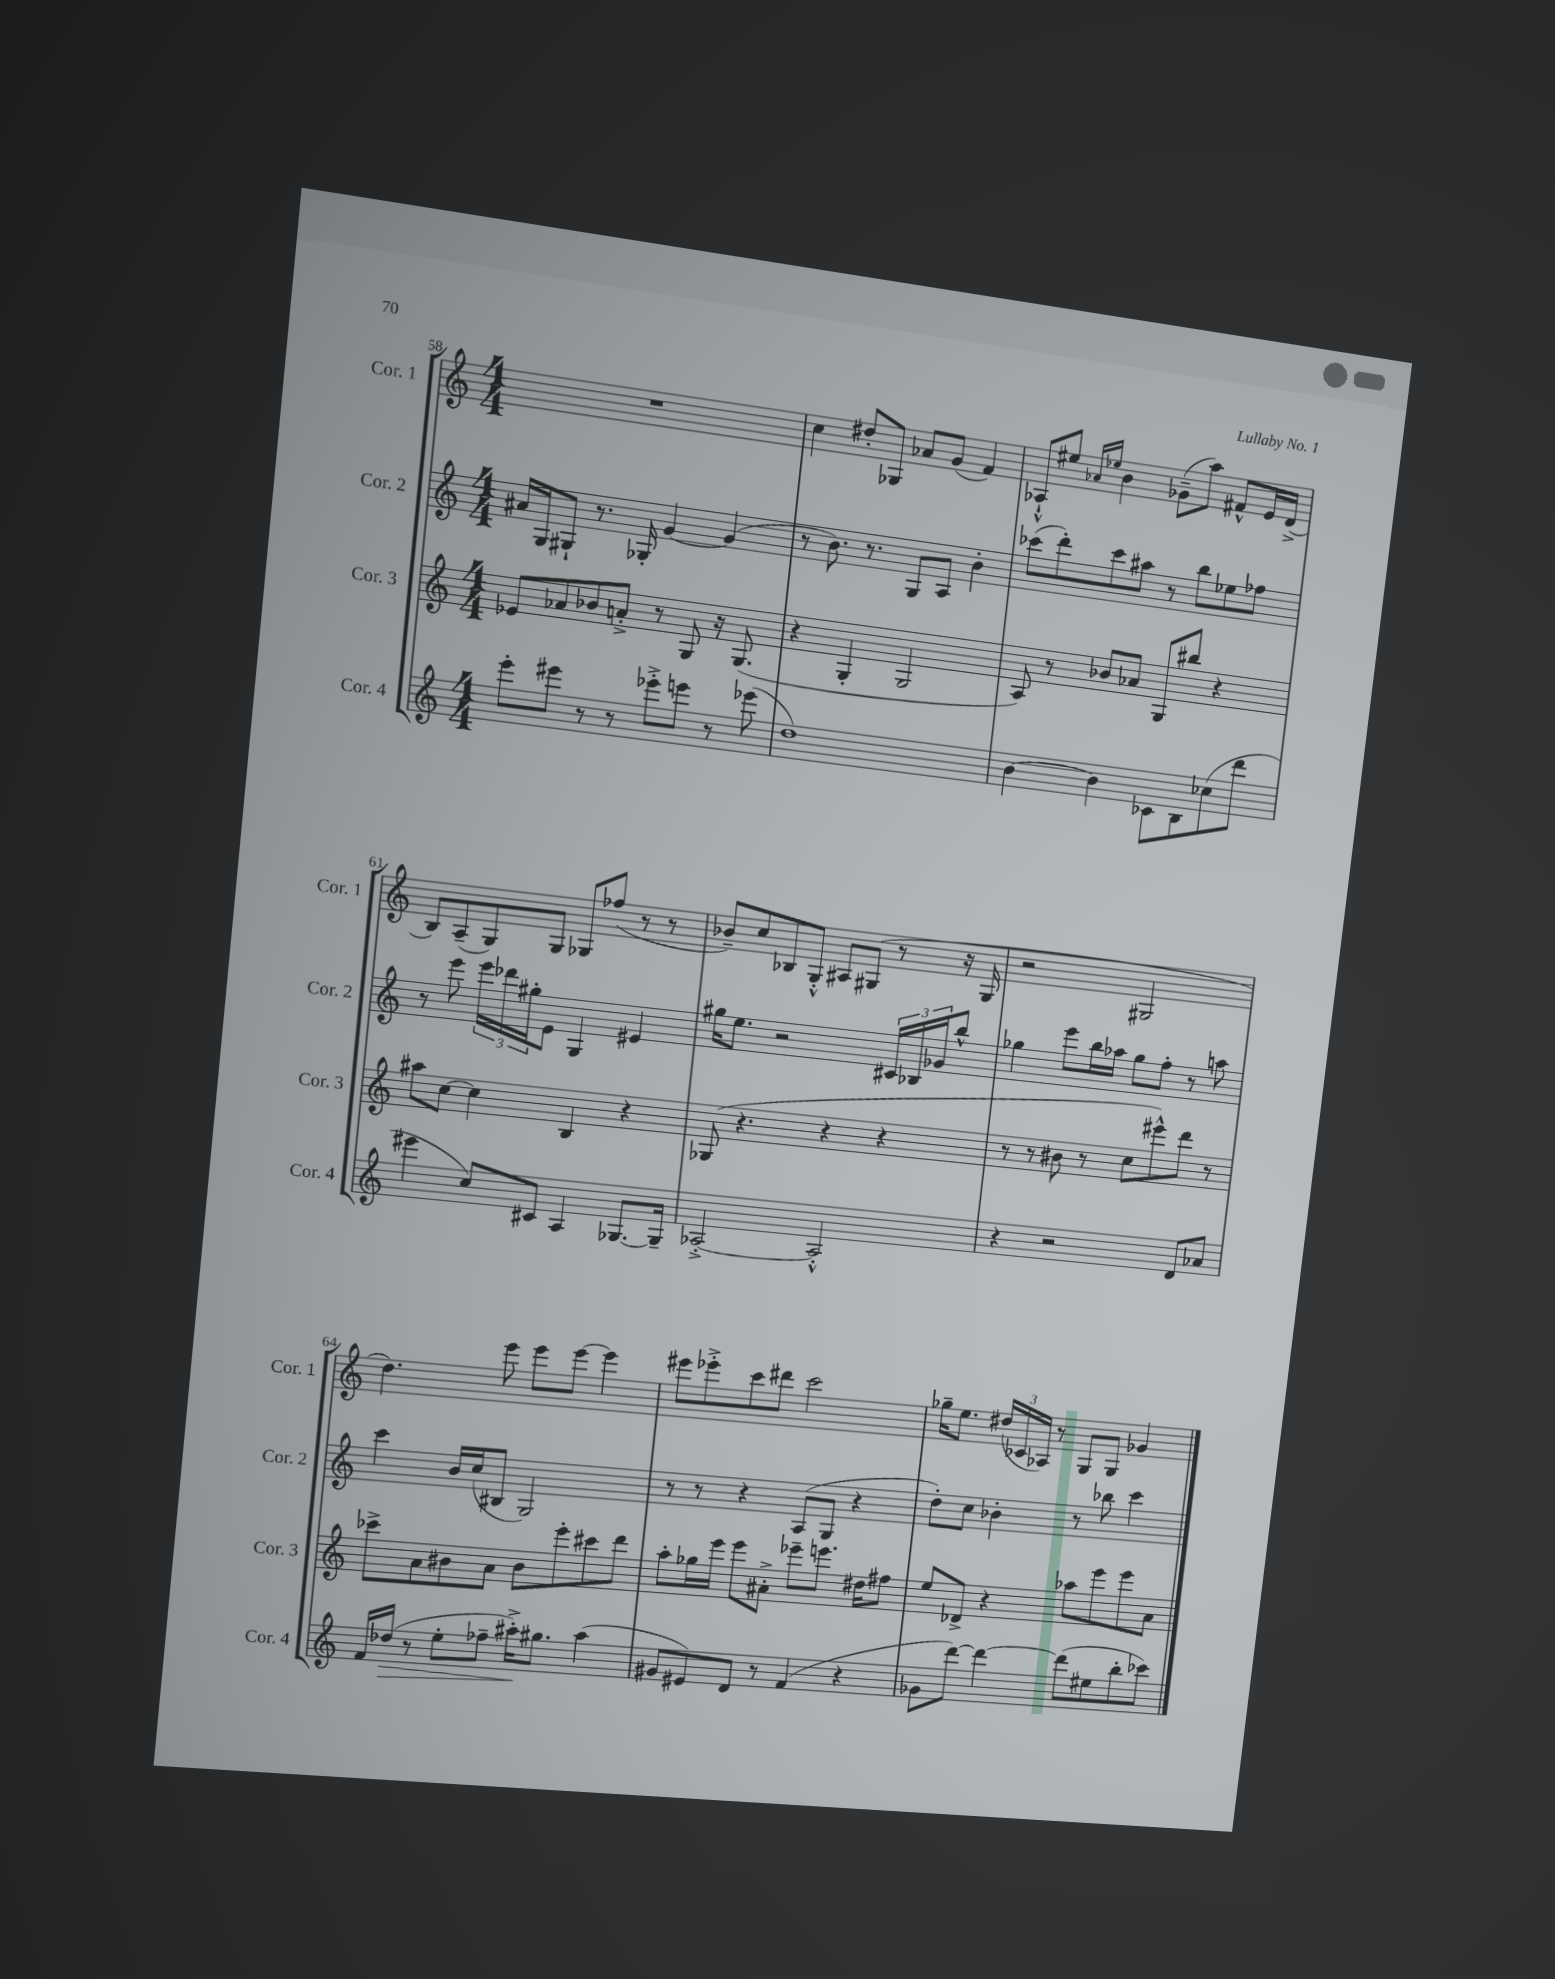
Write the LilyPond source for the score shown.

<<
\new StaffGroup <<
\new Staff = "s0" \with { instrumentName = "Cor. 1" shortInstrumentName = "Cor. 1" } {
    \clef treble \key c \major \numericTimeSignature \time 4/4
    R1 |
    c''4 dis''8-. ges8 aes'8 g'8( f'4) |
    aes8-!-^ eis''8 \grace { aes'16 ees''16 } b'4 ges'8--( a''8) fis'8-^ e'16 d'16->( |
    b8) a8--( g8) g8 ges8 fes''8( r8 r8 |
    bes'8--) c''8 bes8 g8-.-^ ais8 gis8( r8 r16 gis16 |
    r2 gis2 |
    d''4.) e'''8 e'''8 e'''8~ e'''4 |
    eis'''8 ees'''8-.-> c'''8 dis'''8 c'''2 |
    ges''16-- e''8. \tuplet 3/2 { dis''16( ces'16 aes16) } r8 g8 g8 ges'4 \bar "|." |
}
\new Staff = "s1" \with { instrumentName = "Cor. 2" shortInstrumentName = "Cor. 2" } {
    \clef treble \key c \major \numericTimeSignature \time 4/4
    ais'16 g16 gis8-! r8. ges16-. g'4~ g'4( |
    r8 b'8.) r8. g8 a8 b'4-. |
    ces'''8( d'''8-.) ces'''8 ais''8 r8 b''8 ees''8 fes''8 |
    r8 e'''8 \tuplet 3/2 { e'''16 des'''16 gis''16-. } e'8 g4 eis'4 |
    gis''16 e''8. r2 \tuplet 3/2 { cis'16 bes16 ges'16 } b''8-^ |
    ges''4 e'''8 b''16 aes''16 ges''8 f''8-. r8 a''8 |
    c'''4 b'16 c''16( bis8 g2) |
    r8 r8 r4 a8( g8 r4 |
    d''8-.) c''8 bes'4-. r8 bes''8 c'''4 \bar "|." |
}
\new Staff = "s2" \with { instrumentName = "Cor. 3" shortInstrumentName = "Cor. 3" } {
    \clef treble \key c \major \numericTimeSignature \time 4/4
    ees'8 aes'8 bes'8 a'8-.-> r8 g8 r16 g8.( |
    r4 g4-. g2 |
    a8) r8 bes'8 aes'8 g8 bis''8 r4 |
    ais''8 c''8~ c''4 b4 r4 |
    ges8( r4. r4 r4 |
    r8 r8 bis'8 r8 c''8 eis'''8-^) d'''8 r8 |
    ces'''8-> a'8 bis'8 a'8 bis'8 e'''8-. cis'''8 d'''8 |
    a''8-. ges''16 e'''16 e'''8 ais'8-.-> ees'''8-- e'''8. dis''16 fis''8 |
    e''8 des'8-> r4 aes''8 e'''8 e'''8 a'8 \bar "|." |
}
\new Staff = "s3" \with { instrumentName = "Cor. 4" shortInstrumentName = "Cor. 4" } {
    \clef treble \key c \major \numericTimeSignature \time 4/4
    e'''8-. eis'''8 r8 r8 ees'''8-.-> e'''8 r8 ees'''8( |
    d''1) |
    b'4~ b'4 ces'8 b8 ces''8( d'''8 |
    eis'''4 c''8) cis'8 a4 ges8.~ ges16-- |
    aes2~-.-> aes2-.-^ |
    r4 r2 d'8 aes'8 |
    f'16 des''16\>( r8 e''8-. fes''8-- ais''16-.->\!) gis''8. ais''4( |
    gis'8 eis'8) d'8 r8 f'4( r4 |
    ges'8 d'''8~) d'''4~ d'''8( eis''8 b''8-. ces'''8) \bar "|." |
}
>>
>>
\layout { \context { \Score currentBarNumber = #58 } }
